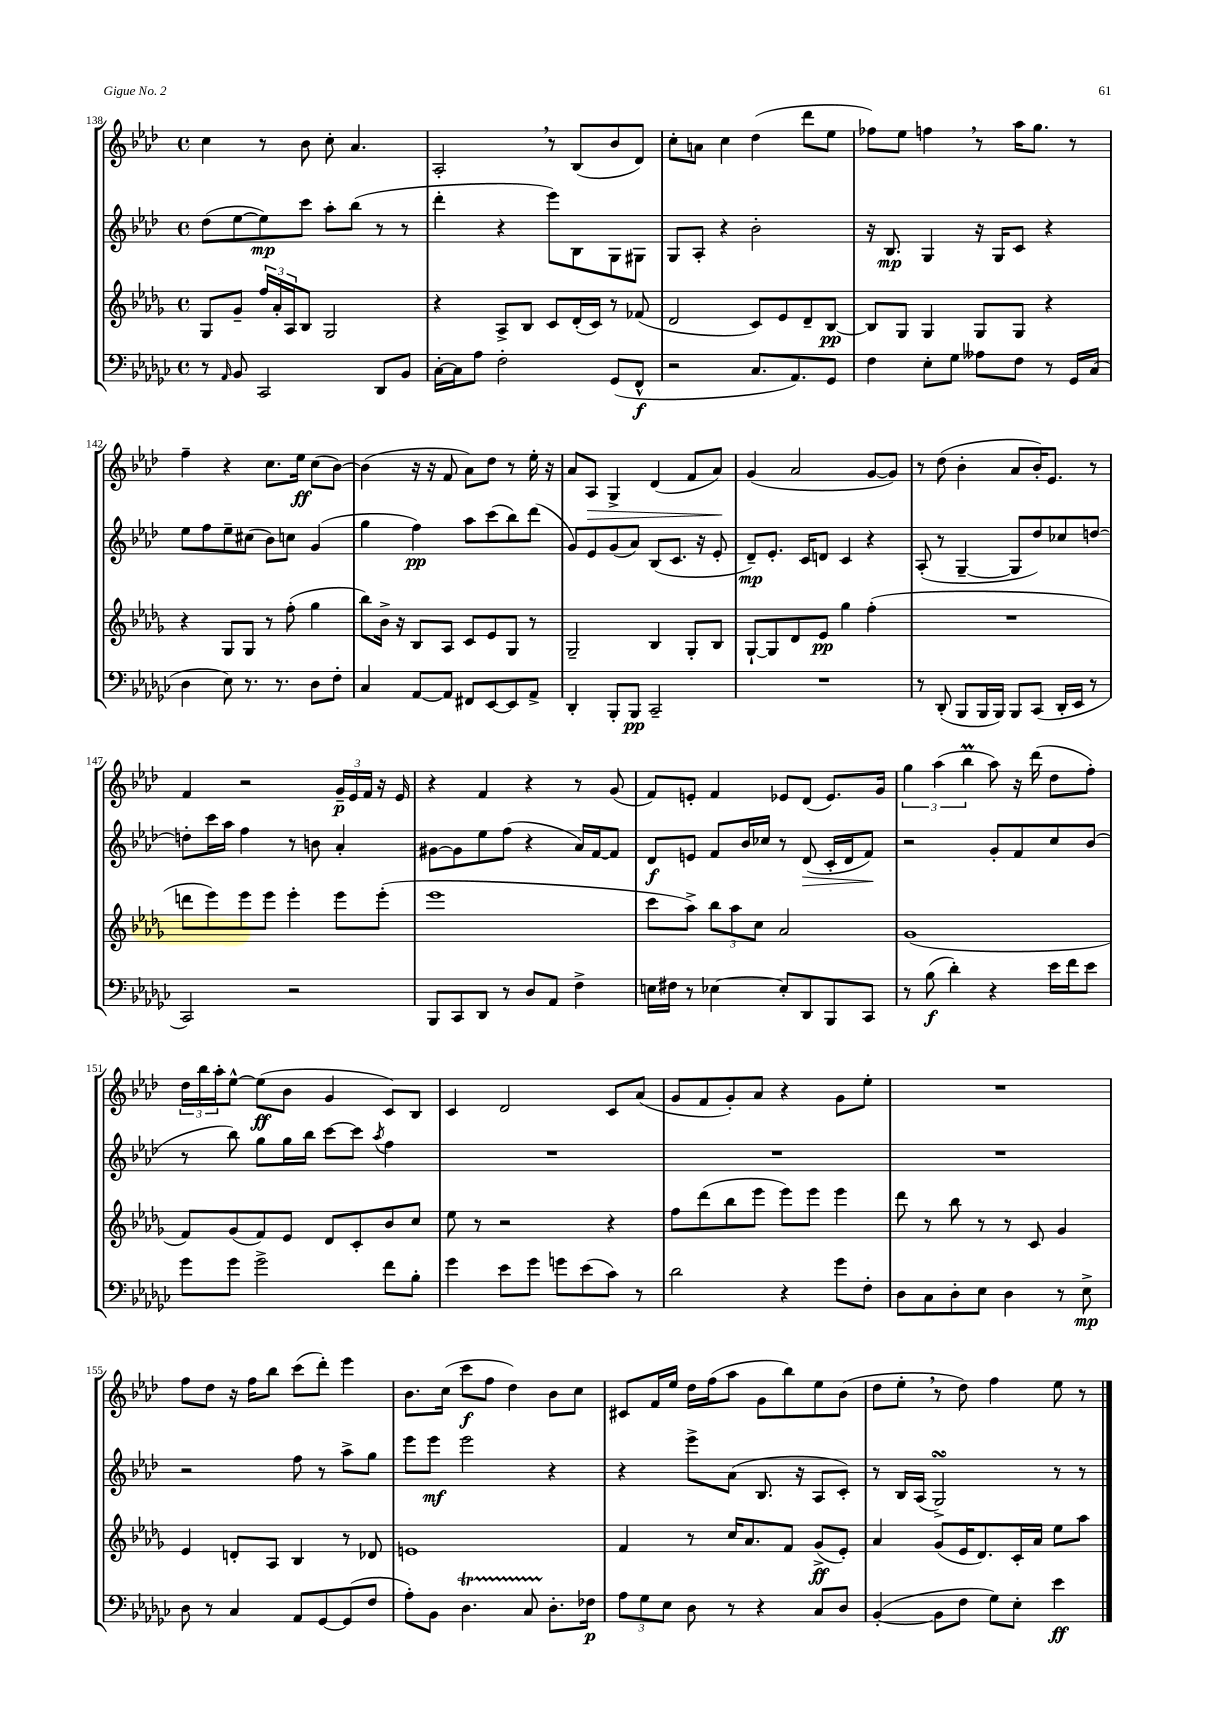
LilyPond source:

<<
\new StaffGroup <<
\new Staff = "s0" {
    \clef treble \key aes \major \defaultTimeSignature \time 4/4
    c''4 r8 bes'8 c''8-. aes'4. |
    aes2-. \breathe r8 bes8( bes'8 des'8) |
    c''8-. a'8 c''4 des''4( des'''8 ees''8 |
    fes''8) ees''8 f''4 \breathe r8 aes''16 g''8. r8 |
    f''4-- r4 c''8. ees''16\ff c''8( bes'8~) |
    bes'4( r16 r16 f'8 aes'8) des''8 r8 ees''16-. r16 |
    aes'8 aes8\> g4-> des'4( f'8 aes'8\!) |
    g'4( aes'2 g'8~ g'8) |
    r8 des''8( bes'4-. aes'8 bes'16-.) ees'8. r8 |
    f'4 r2 \tuplet 3/2 { g'16--\p ees'16 f'16 } r16 ees'16 |
    r4 f'4 r4 r8 g'8( |
    f'8) e'8-. f'4 ees'8 des'8( ees'8.) g'16 |
    \tuplet 3/2 { g''4 aes''4( bes''4\prall } aes''8) r16 des'''16( des''8 f''8-.) |
    \tuplet 3/2 { des''16 bes''16 aes''16-. } ees''8~-^ ees''8\ff( bes'8 g'4 c'8) bes8 |
    c'4 des'2 c'8 aes'8( |
    g'8 f'8 g'8-.) aes'8 r4 g'8 ees''8-. |
    R1 |
    f''8 des''8 r16 f''16 bes''8 c'''8( des'''8-.) ees'''4 |
    bes'8. c''16( c'''8\f f''8 des''4) bes'8 c''8 |
    cis'8 f'16 ees''16 des''16 f''16( aes''8 g'8 bes''8) ees''8 bes'8( |
    des''8 ees''8-. \breathe r8 des''8) f''4 ees''8 r8 \bar "|." |
}
\new Staff = "s1" {
    \clef treble \key aes \major \defaultTimeSignature \time 4/4
    des''8( ees''8~ ees''8\mp) c'''8 aes''8-. bes''8( r8 r8 |
    des'''4-. r4 ees'''8) bes8 g8 gis8 |
    g8 aes8-. r4 bes'2-. |
    r16 bes8.\mp g4 r16 g16 c'8 r4 |
    ees''8 f''8 ees''8-- cis''8( bes'8) c''8 g'4( |
    g''4 f''4\pp) aes''8 c'''8( bes''8) des'''8( |
    g'8) ees'8 g'8( aes'8) bes8( c'8. r16 ees'8-. |
    des'8--\mp) ees'8.-. c'16 d'8 c'4 r4 |
    aes8-.( r8 g4~-- g8 des''8) ces''8 d''8~ |
    d''8-. c'''16 aes''16 f''4 r8 b'8 aes'4-. |
    gis'8~ gis'8 ees''8 f''8( r4 aes'16) f'16~ f'8 |
    des'8\f e'8 f'8 bes'16 ces''16 r8 des'8\>( c'16-. des'16 f'8\!) |
    r2 g'8-. f'8 c''8 bes'8( |
    r8 bes''8) g''8 g''16 bes''16 c'''8~ c'''8 \acciaccatura { aes''8 } f''4 |
    R1 |
    R1 |
    R1 |
    r2 f''8 r8 aes''8-> g''8 |
    ees'''8 ees'''8\mf ees'''2 r4 |
    r4 ees'''8-> aes'8( bes8. r16 aes8 c'8-.) |
    r8 bes16 aes16( g2->\turn) r8 r8 \bar "|." |
}
\new Staff = "s2" {
    \clef treble \key des \major \defaultTimeSignature \time 4/4
    ges8 ges'8-- \tuplet 3/2 { f''16 aes'16-. aes16 } bes8 ges2 |
    r4 aes8-> bes8 c'8 des'16-.( c'16) r8 fes'8( |
    des'2 c'8) ees'8 des'8-- bes8~\pp |
    bes8 ges8 ges4 ges8 ges8 r4 |
    r4 ges8 ges8 r8 f''8-.( ges''4 |
    bes''8) bes'16-> r16 bes8 aes8 c'8 ees'8 ges8 r8 |
    ges2-- bes4 ges8-. bes8 |
    ges8~-! ges8 des'8 ees'8\pp ges''4 f''4-.( |
    R1 |
    d'''8 ees'''8) ees'''8 ees'''8 ees'''4-. ees'''8 ees'''8-.( |
    ees'''1 |
    c'''8 aes''8->) \tuplet 3/2 { bes''8 aes''8 c''8 } aes'2 |
    ges'1( |
    f'8) ges'8( f'8) ees'8 des'8 c'8-. bes'8 c''8 |
    ees''8 r8 r2 r4 |
    f''8 des'''8( bes''8 ees'''8 ees'''8) ees'''8 ees'''4 |
    des'''8 r8 bes''8 r8 r8 c'8 ges'4 |
    ees'4 d'8-. aes8 bes4 r8 des'8 |
    e'1 |
    f'4 r8 c''16 aes'8. f'8 ges'8->\ff( ees'8-.) |
    aes'4 ges'8( ees'16 des'8.) c'16-. aes'16 ees''8 aes''8 \bar "|." |
}
\new Staff = "s3" {
    \clef bass \key ges \major \defaultTimeSignature \time 4/4
    r8 \grace { aes,16 } bes,8 ces,2 des,8 bes,8 |
    ces16~-. ces16 aes8 f2-. ges,8( f,8-^\f |
    r2 ces8. aes,8.) ges,8 |
    f4 ees8-. ges8 aeses8 f8 r8 ges,16 ces16( |
    des4 ees8) r8. r8. des8 f8-. |
    ces4 aes,8~ aes,8 fis,8 ees,8~ ees,8 aes,8-> |
    des,4-. bes,,8-. bes,,8\pp ces,2-- |
    R1 |
    r8 des,8-.( bes,,8 bes,,16 bes,,16) bes,,8 ces,8( des,16-. ees,16 r8 |
    ces,2) r2 |
    bes,,8 ces,8 des,8 r8 des8 aes,8 f4-> |
    e16 fis16 r8 ees4~ ees8-. des,8 bes,,8 ces,8 |
    r8 bes8\f( des'4-.) r4 ees'16 f'16 ees'8 |
    ges'8 ges'8 ges'2-> f'8 bes8-. |
    ges'4 ees'8 ges'8 g'8 ees'8( ces'8) r8 |
    des'2 r4 ges'8 f8-. |
    des8 ces8 des8-. ees8 des4 r8 ees8->\mp |
    des8 r8 ces4 aes,8 ges,8~ ges,8( f8 |
    aes8-.) bes,8 des4.\startTrillSpan ces8 des8.-.\stopTrillSpan fes16\p |
    \tuplet 3/2 { aes8 ges8 ees8 } des8 r8 r4 ces8 des8 |
    bes,4~-.( bes,8 f8 ges8) ees8-. ees'4\ff \bar "|." |
}
>>
>>
\layout { \context { \Score currentBarNumber = #138 } }
